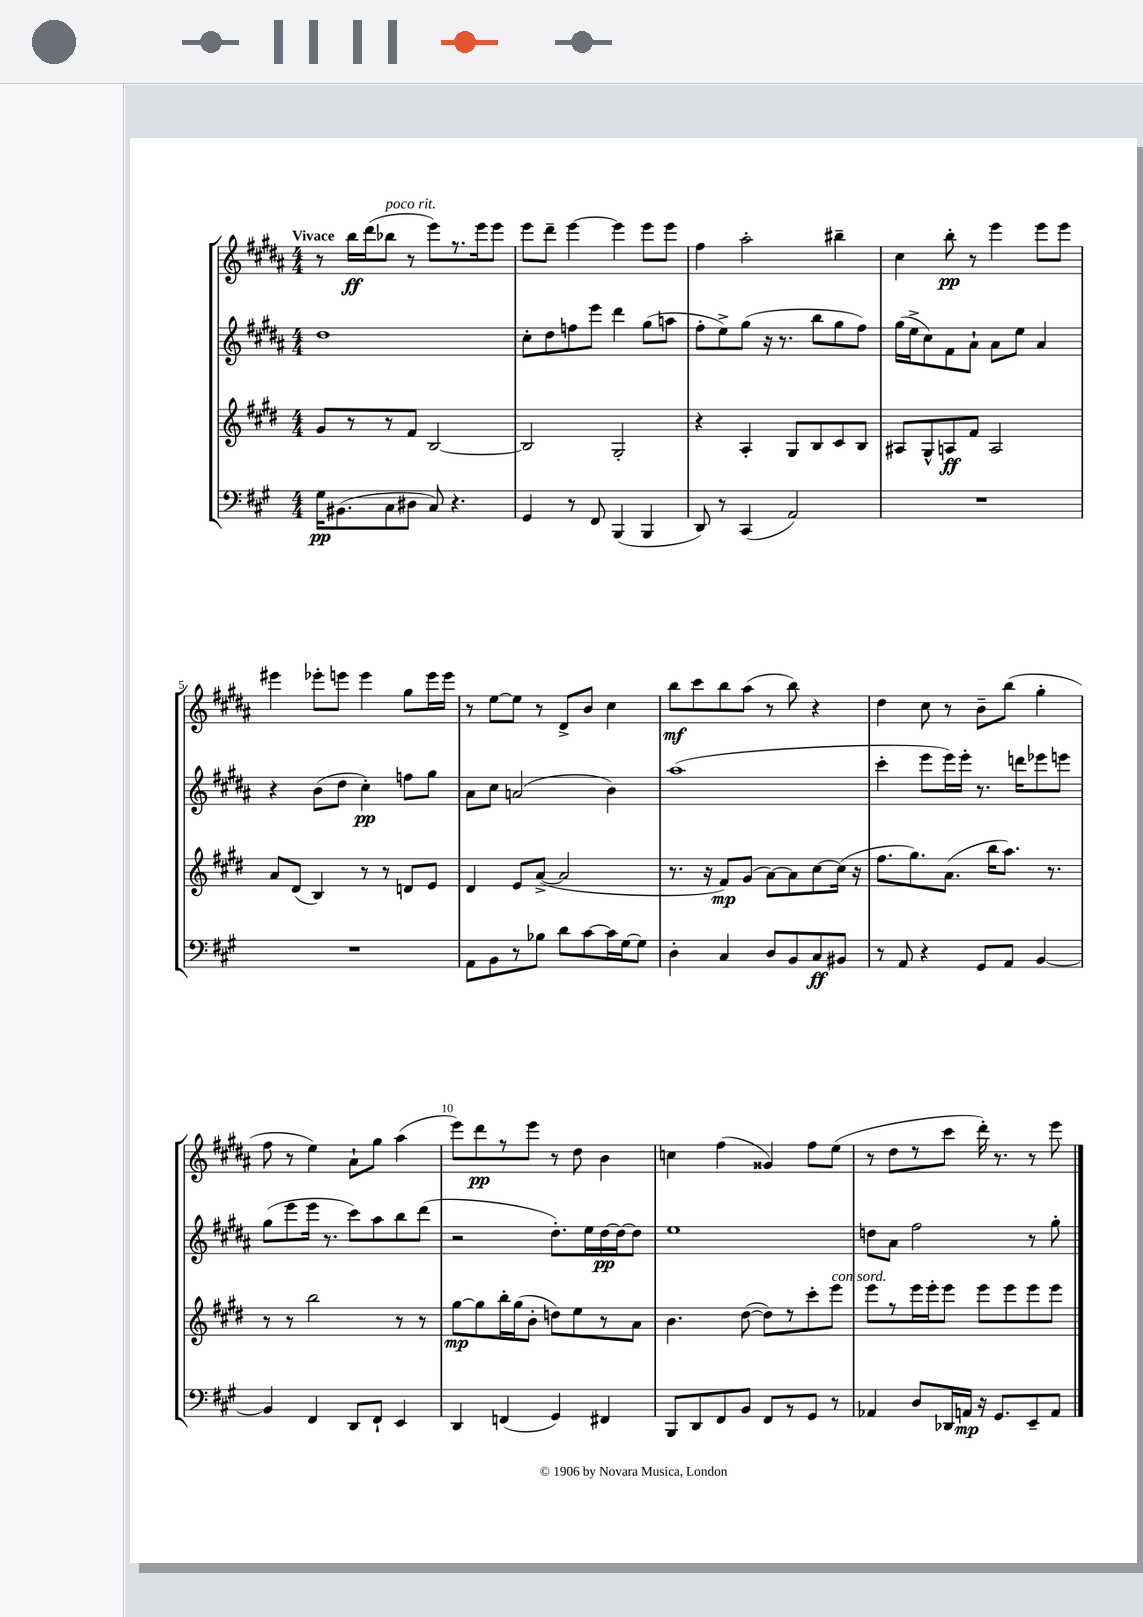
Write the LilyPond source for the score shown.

<<
\new StaffGroup <<
\new Staff = "s0" {
    \clef treble \key b \major \numericTimeSignature \time 4/4 \tempo "Vivace"
    \autoBeamOff r8 b''16[\ff dis'''16( bes''8]^\markup { \italic "poco rit." } r8 e'''8[) r8. e'''16 e'''8] |
    e'''8[ dis'''8]-- e'''4~ e'''4 e'''8[ e'''8] |
    fis''4 ais''2-. bis''4-- |
    cis''4 b''8-.\pp r8 e'''4 e'''8[ e'''8] |
    eis'''4 ees'''8[-. e'''8] e'''4 gis''8[ e'''16 e'''16] |
    r8 e''8[~ e''8] r8 dis'8[-> b'8] cis''4 |
    b''8[\mf cis'''8 b''8 ais''8]( r8 b''8) r4 |
    dis''4 cis''8 r8 b'8[-- b''8]( gis''4-. |
    fis''8 r8 e''4) ais'8[-! gis''8] ais''4( |
    e'''8[) dis'''8\pp r8 e'''8] r8 dis''8 b'4 |
    c''4 fis''4( gisis'4) fis''8[ e''8]( |
    r8 dis''8[ r8 cis'''8] dis'''16-.) r8. r8 e'''8 \bar "|." |
}
\new Staff = "s1" {
    \clef treble \key b \major \numericTimeSignature \time 4/4
    \autoBeamOff dis''1 |
    cis''8[-. dis''8 f''8 e'''8] dis'''4 gis''8[( a''8] |
    fis''8[-. e''8->) gis''8]( r16 r8. b''8[ gis''8 fis''8]) |
    gis''16[( e''16-> cis''8) fis'8 ais'8]-! ais'8[ e''8] ais'4 |
    r4 b'8[( dis''8] cis''4-.\pp) f''8[ gis''8] |
    ais'8[ cis''8] a'2( b'4) |
    ais''1( |
    cis'''4-. e'''8[ e'''16) e'''16]-. r8. d'''16[ ees'''8 e'''8] |
    gis''8[( e'''8 e'''16] r8. cis'''8[) ais''8 b''8 dis'''8]( |
    r2 dis''8.[-.) e''16 dis''16~\pp dis''16~ dis''8] |
    e''1 |
    d''8[ ais'8] fis''2 r8 gis''8-. \bar "|." |
}
\new Staff = "s2" {
    \clef treble \key e \major \numericTimeSignature \time 4/4
    \autoBeamOff gis'8[ r8 r8 fis'8] b2~ |
    b2 gis2-. |
    r4 a4-. gis8[ b8 cis'8 b8] |
    ais8[ gis8-^ a8\ff fis'8] a2 |
    a'8[ dis'8]( b4) r8 r8 d'8[ e'8] |
    dis'4 e'8[ a'8]~->( a'2 |
    r8. r16 fis'8[\mp) gis'8]( a'8[~) a'8 cis''8~ cis''16]( r16 |
    fis''8.[ gis''8.) a'8.]( b''16[ a''8.]) r8. |
    r8 r8 b''2 r8 r8 |
    gis''8[~\mp gis''8 b''16-. gis''16( b'8]-. d''8[) e''8 r8 a'8] |
    b'4. dis''8~( dis''8[) r8 cis'''8-. e'''8]^\markup { \italic "con sord." } |
    e'''8[ r8 e'''16 e'''16-. e'''8] e'''8[ e'''8 e'''8 e'''8] \bar "|." |
}
\new Staff = "s3" {
    \clef bass \key a \major \numericTimeSignature \time 4/4
    \autoBeamOff gis16[\pp bis,8.( cis8 dis8] cis8) r4. |
    gis,4 r8 fis,8 b,,4( b,,4 |
    d,8) r8 cis,4( a,2) |
    R1 |
    R1 |
    a,8[ b,8 r8 bes8] d'8[ cis'8~ cis'16 gis16~ gis8] |
    d4-. cis4 d8[ b,8 cis8\ff bis,8] |
    r8 a,8 r4 gis,8[ a,8] b,4~ |
    b,4 fis,4 d,8[ fis,8]-! e,4 |
    d,4 f,4( gis,4) fis,4 |
    b,,8[ d,8 fis,8 b,8] fis,8[ r8 gis,8] r8 |
    aes,4 d8[ des,16 a,16]\mp r16 gis,8.[ e,8-- a,8] \bar "|." |
}
>>
>>
\layout { \context { \Score \override BarNumber.break-visibility = ##(#f #t #t) barNumberVisibility = #(every-nth-bar-number-visible 5) } }
